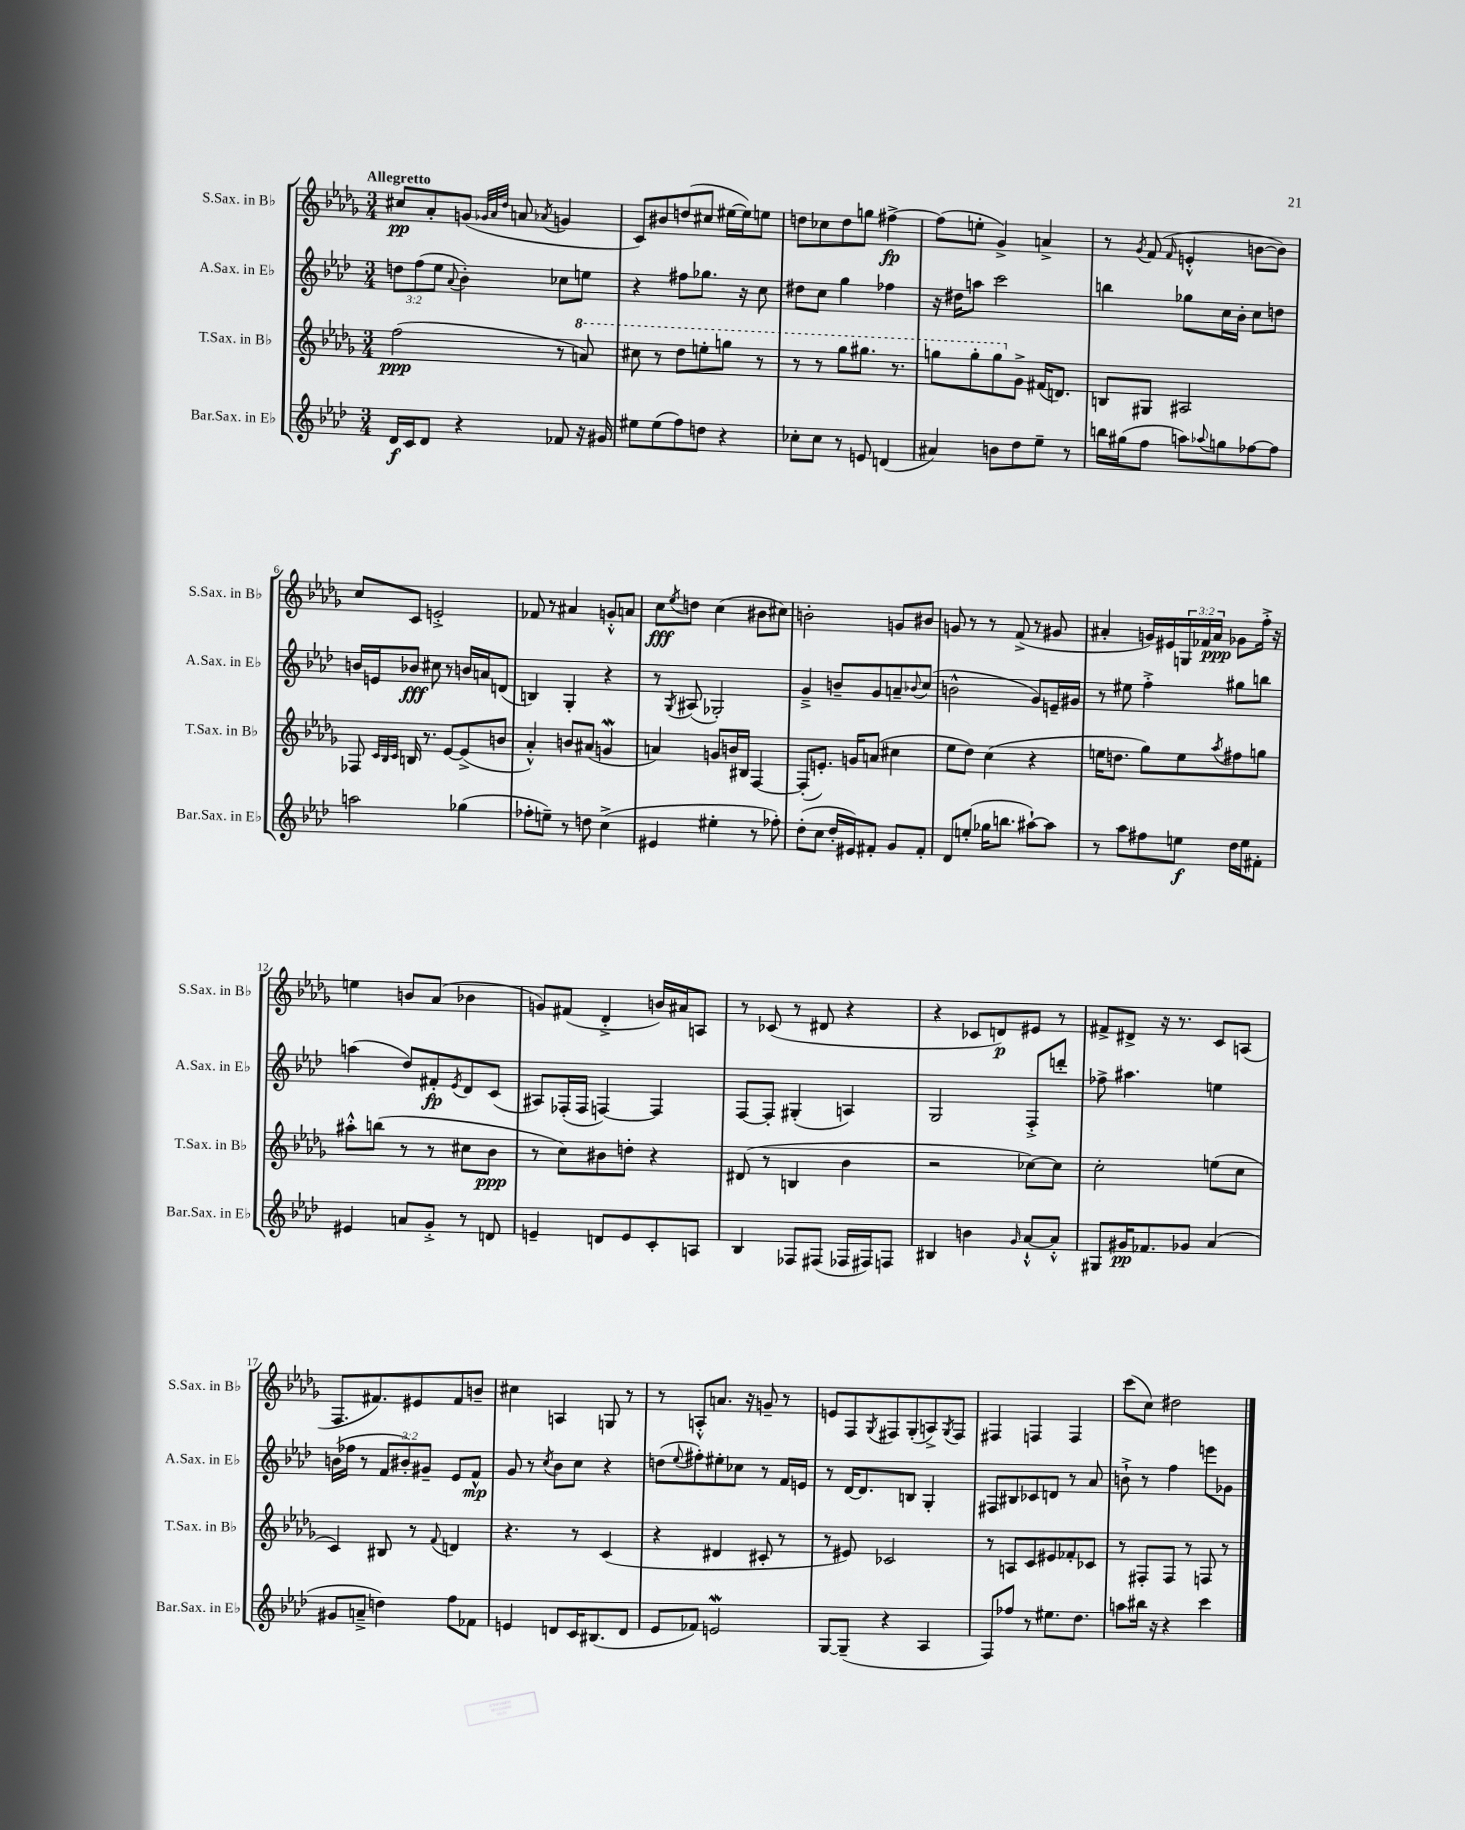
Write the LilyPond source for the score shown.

<<
\new StaffGroup <<
\new Staff = "s0" \with { instrumentName = "S.Sax. in Bb" shortInstrumentName = "S.Sax. in Bb" } {
    \clef treble \key des \major \numericTimeSignature \time 3/4 \override Staff.TupletNumber.text = #tuplet-number::calc-fraction-text \tempo "Allegretto"
    cis''8\pp aes'8-. g'8( \grace { ges'32 aes'32 des''32 } a'8 \acciaccatura { aes'8 } g'4 |
    c'8) bis'8 d''8( cis''8 eis''16~ eis''16) e''8 |
    d''8 ces''8 d''8 g''8 fis''4~->\fp |
    fis''8( e''8-. ges'4->) a'4-> |
    r8 \acciaccatura { ges'8 } f'8( \grace { f'16 } e'4-.-^ b'8~ b'8) |
    c''8 c'8 e'2-.-> |
    fes'8 r8 ais'4 g'8-.-^ a'8 |
    c''8\fff \acciaccatura { ees''8 } d''8 c''4( bis'8 cis''8) |
    b'2-. g'8 bis'8 |
    g'8 r8 r8 f'8->( r8 gis'8 |
    ais'4-. g'16) eis'16 \tuplet 3/2 { g16 fes'16 ais'16\ppp } ges'8 f''16-.-> r16 |
    e''4 b'8 aes'8( bes'4 |
    g'8) fis'8( des'4-.-> b'16) ais'16 a8 |
    r8 ces'8( r8 dis'8 r4 |
    r4 ces'8 d'8\p) eis'8 r8 |
    fis'8-> dis'8-> r16 r8. c'8 a8( |
    f8. fis'8.) eis'8 fis'8 b'8-- |
    cis''4 a4 g8 r8 |
    r8 a8-.-^ a'8. r16 g'8-- r8 |
    e'8 f8 \acciaccatura { ges8 } fis8 ges8-.( a8->) \acciaccatura { ges8 } fis8 |
    fis4 f4 f4 |
    c'''8( c''8) dis''2 \bar "|." |
}
\new Staff = "s1" \with { instrumentName = "A.Sax. in Eb" shortInstrumentName = "A.Sax. in Eb" } {
    \clef treble \key aes \major \numericTimeSignature \time 3/4 \override Staff.TupletNumber.text = #tuplet-number::calc-fraction-text
    \tuplet 3/2 { d''8 f''8( ees''8 } \appoggiatura { aes'8 } bes'4-.) ces''8 e''8 |
    r4 fis''8 ges''8. r16 c''8 |
    dis''8 c''8 g''4 fes''4 |
    r16 dis''16 a''8 c'''2 |
    b''4 ges''8 c''16 bes'16-. c''8 d''8 |
    b'16 e'16 bes'8\fff cis''8 r8 b'16 a'16 d'8( |
    b4) g4-. r4 |
    r8 \acciaccatura { g8 } ais8( ges2-.) |
    g'4---> b'8-- g'8 a'8-- \appoggiatura { bes'8 } c''8( |
    b'2-^ g'8) e'16-- gis'16 |
    r8 eis''8 f''4-.-> gis''8 b''8 |
    a''4( des''8) fis'8-.\fp \acciaccatura { ees'8 } des'8 c'8( |
    ais8) fes16-.( fes16 f4~) f4 |
    f8~ f8-. gis4-.( a4) |
    g2 f8-.-> d'''8-. |
    fes''8-> ais''4. e''4 |
    b'16( fes''16 r8 \tuplet 3/2 { f'8 bis'8-.) gis'8-- } ees'8 f'8-^\mp |
    g'8 r8 \acciaccatura { c''8 } bes'8 c''8 r4 |
    d''8( \appoggiatura { ees''8 } fis''8-.) eis''8-. ces''8 r8 f'16 e'16 |
    r8 des'16~ des'8. b8 g4-. |
    fis8 bis8 ces'8 d'8 r8 aes'8 |
    b'8-!-> r8 f''4 e'''8 ges'8 \bar "|." |
}
\new Staff = "s2" \with { instrumentName = "T.Sax. in Bb" shortInstrumentName = "T.Sax. in Bb" } {
    \clef treble \key des \major \numericTimeSignature \time 3/4
    f''2\ppp( r8 \ottava #1 a''8) |
    cis'''8 r8 des'''8 e'''8-. g'''8 r8 |
    r8 r8 ges'''8 gis'''8. r8. |
    g'''8 g'''8-. g'''8 \ottava #0 ges'8-> fis'16( d'8.) |
    b8 gis8 ais2 |
    fes8 \grace { c'32 bes32 c'32 } b16 r8. ees'8~ ees'8->( b'8 |
    aes'4-.-^) b'8 ais'8( g'4\mordent |
    a'4) g'8 b'16 bis16 f4~ |
    f8-.( e'8.-.) g'16 a'8( cis''4 |
    ees''8 des''8) c''4( r4 |
    e''16 d''8. ges''8) e''8 \acciaccatura { aes''8 } fis''8 g''8 |
    ais''8-.-^ b''8( r8 r8 cis''8 bes'8\ppp |
    r8 c''8) bis'8 d''8-. r4 |
    dis'8( r8 b4 bes'4 |
    r2 ces''8~) ces''8 |
    c''2-. e''8( c''8 |
    c'4) bis8 r8 \appoggiatura { f'8 } d'4 |
    r4. r8 c'4( |
    r4 dis'4 cis'8-. r8 |
    r8 eis'8) ces'2 |
    r8 a8 c'8 eis'8 fes'8-. ces'8 |
    r8 fis8-. fis8 r8 f8 r8 \bar "|." |
}
\new Staff = "s3" \with { instrumentName = "Bar.Sax. in Eb" shortInstrumentName = "Bar.Sax. in Eb" } {
    \clef treble \key aes \major \numericTimeSignature \time 3/4
    des'16\f c'16 des'8 r4 fes'8 r16 gis'16 |
    eis''8 eis''8( f''8) d''8 r4 |
    ces''8-. ces''8 r8 e'8 d'4( |
    ais'4) b'8 des''8 ees''8-- r8 |
    b''16 gis''16( f''8 a''8) \appoggiatura { aes''8 } g''8 fes''8~ fes''8 |
    a''2 ges''4( |
    fes''8-. e''8--) r8 d''8 c''4->( |
    eis'4 eis''4-. r8 fes''8-.) |
    des''8-.( c''8 des''16-. eis'16) fis'8-. g'8 fis'8-. |
    des'8 e''8-.( ges''16 b''8. ais''8~-!) ais''8 |
    r8 aes''8 fis''8 e''8\f des''16 e''16 fis'8-. |
    eis'4 a'8 g'8-.-> r8 d'8 |
    e'4-- d'8 e'8 c'8-. a8 |
    bes4 fes8 fis8( fes16 fis16) f8 |
    bis4 b'4 \grace { g'16 } aes'8~-!-^ aes'8-.-^ |
    gis8 gis'16\pp fes'8. ges'8 aes'4( |
    gis'8 a'8---> d''4) f''8 fes'8 |
    e'4 d'8 c'16 bis8.( d'8 |
    ees'8 fes'8) e'2\mordent |
    g8~ g8--( r4 aes4 |
    f8) fes''8 r8 eis''8. des''8. |
    a''8 bis''16 r16 r4 c'''4 \bar "|." |
}
>>
>>
